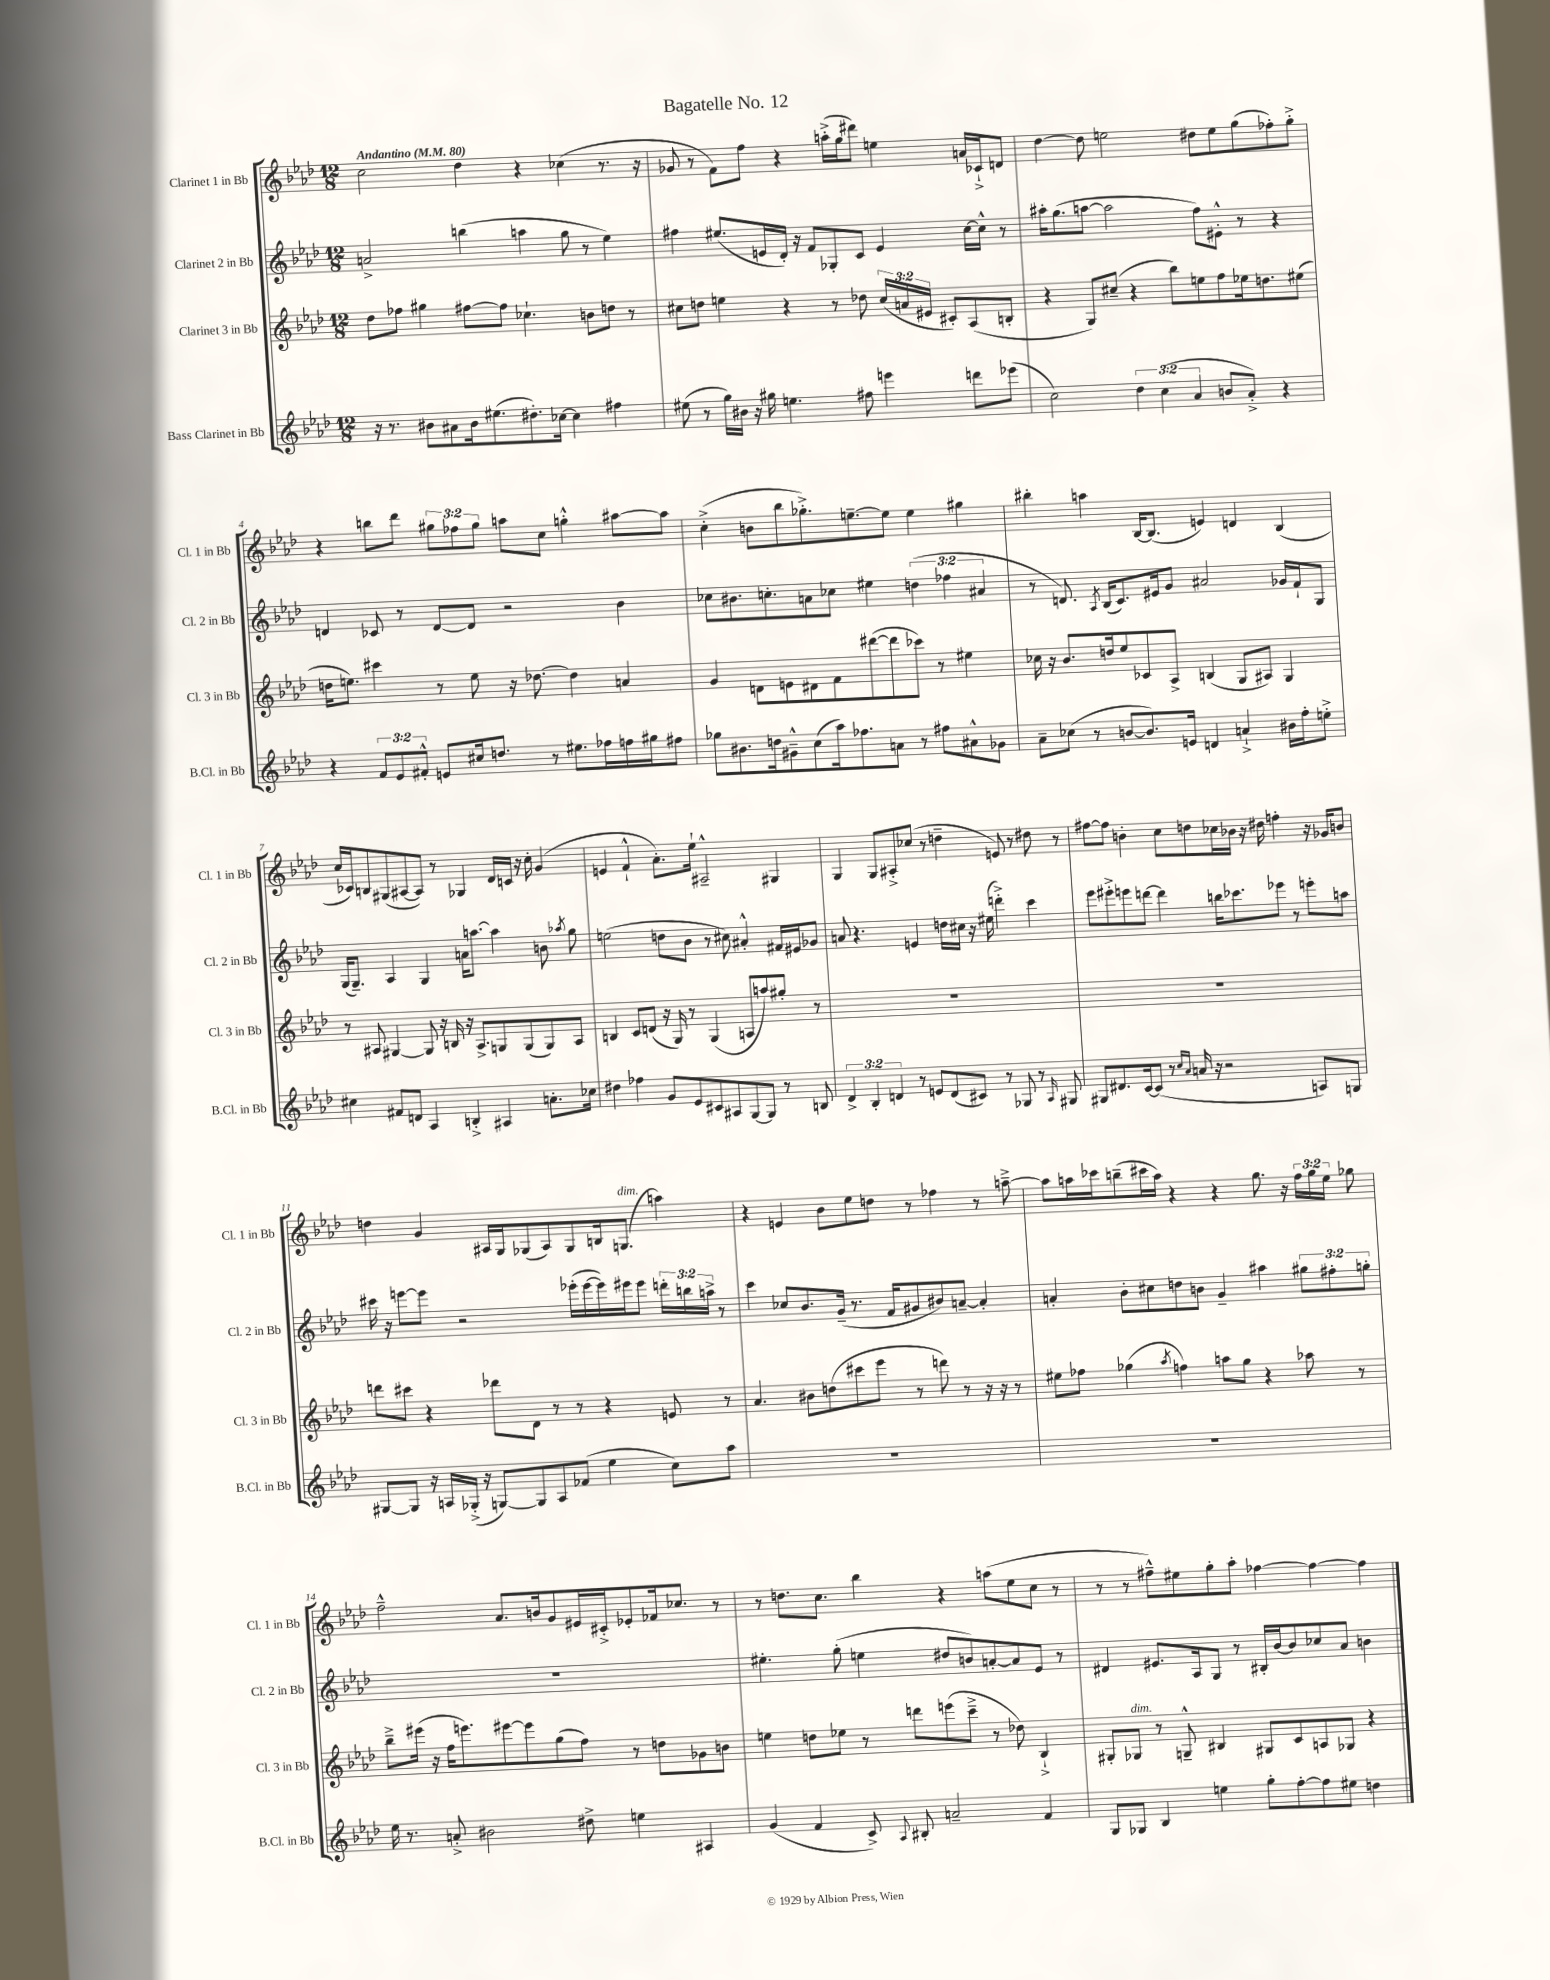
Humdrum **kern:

**kern	**kern	**kern	**kern
*part4	*part3	*part2	*part1
*staff4	*staff3	*staff2	*staff1
*I"Bass Clarinet in Bb	*I"Clarinet 3 in Bb	*I"Clarinet 2 in Bb	*I"Clarinet 1 in Bb
*I'B.Cl. in Bb	*I'Cl. 3 in Bb	*I'Cl. 2 in Bb	*I'Cl. 1 in Bb
*clefG2	*clefG2	*clefG2	*clefG2
*k[b-e-a-d-]	*k[b-e-a-d-]	*k[b-e-a-d-]	*k[b-e-a-d-]
*M12/8	*M12/8	*M12/8	*M12/8
*MM80	*MM80	*MM80	*MM80
=1	=1	=1	=1
!	!	!	!LO:TX:a:B:t=Andantino
16r	8dd-\L	2an^/	2cc\
8.r	.	.	.
.	8ff-X\J	.	.
8b#X\L	4gg#X\	.	.
8a#X\	.	.	.
16b#\k	[8ff#X\L	(4bbn\	4dd-\
(8.ee#X\	.	.	.
.	8ff#\J]	.	.
8.dd#X'\)	4.cc-X`\	4aan\	4r
[16cc-X\Jk	.	.	.
4cc-\]	.	8gg\	(4cc-X\
.	8bn\L	8r	.
4ff#X\	8ddn\J	4ee-\)	8.r
.	8r	.	.
.	.	.	16r
=2	=2	=2	=2
(8ee#X\	8cc#X\L	4ff#X\	8g-X/
8r	8ddn\J	.	8r
16gg\LL)	4een\	(8.ee#X/L	8f\L)
16b#X\JJ	.	.	.
16r	.	.	8ff\J
16gg#X\	.	16en/L	.
4.een\	4r	16d-'/JJ)	4r
.	.	16r	.
.	.	8f/L	.
.	8r	8G-X'/	(16aan'^\LL
.	.	.	16gg\J
8ff#X\	8dd-X\	8c/J	8ddd#X\J)
4eeen\	(24cc#/LL	4e/	4een\
.	24an/	.	.
.	24e#X/JJ	.	.
.	8c#X'/L)	.	.
8dddn\L	(8A-/	[16cc\LL	16an/LL
.	.	16cc^^\JJ]	16c-X`^/J
(8eee-X\J	8Bn'/J	8r	8dn/J
=3	=3	=3	=3
2cc\)	4r	16aa#X'\KL	[4dd-\
.	.	(8.gg\	.
.	8G/L)	[8aan\J	8dd-\]
.	(8cc#X~/J	2aa\]	2een\
6dd-\	4r	.	.
(6cc\	.	.	.
.	8bb-\L)	.	.
6a-/	.	.	.
.	8een\	8ff\L)	8dd#X\L
8bn/L	8ff\	8e#X'^^\J	8ee\
8a-'^/J)	16ee-X\k	8r	(8gg\
.	8.ddn\	.	.
4r	.	4r	8ff-X'\)
.	(8ee#X\J	.	8gg'^\J
!!LO:LB:g=z
=4	=4	=4	=4
4r	16ddn\KL	4dn/	4r
.	8.een\J)	.	.
12f/L	4ccc#X\	8c-X/	8bbn\L
12e-/	.	.	.
.	.	8r	8ddd-\J
12f#X'^^/J	.	.	.
8en/L	8r	[8d/L	12gg#X\L
.	.	.	12ff-X\
16cc#X/k	8ee\	8d/J]	.
.	.	.	12gg#\J
8.ddn/J	.	.	.
.	16r	2r	8aan\L
.	[8.dd-X\	.	.
8r	.	.	8cc\J
8.ee#X\L	4dd-\]	.	4ggn'^^\
16ff-X\L	.	.	.
16ffn\	4an/	4b-\	[8aa#X\L
16gg#X\J	.	.	.
8ff#X\J	.	.	8aa#\J]
=5	=5	=5	=5
8gg-X\L	4g/	8cc-X\L	(4cc'^\
8.b#X\	.	8.b#X\	.
.	8dn\L	.	8bn\L
16ddn\k	.	8.ccn'\	.
8g#X~^^\	8en\	.	8bb-\
(8cc\	8d#X\	8an\	8.gg-X'^\)
16aa-\k)	8f\	8cc-X\J	.
8.ff-X\	.	.	[8.een~\
.	([8ddd#X\	4ee#X\	.
8an\J	8ddd#\]	.	8ee\J]
8r	8ccc-X\J)	(6ddn\	4ee\
8ff#X\L	8r	.	.
.	.	6ff-X\	.
8a#X^^\	4ee#X\	.	4gg#X\
.	.	6a#X/	.
8g-X\J	.	.	.
=6	=6	=6	=6
8a-~\L	16cc-X\	8r	4bb#X'\
.	16r	.	.
(8cc-X\J	8.b-/L	8.dn/)	.
8r	.	.	4aan\
.	.	8qA-/	.
.	16ddn/k	(16B-/KL	.
[8bn/L	8ee-/	8.c/)	.
8.b/])	8c-X/	.	[16B-/KL
.	.	16e#X/k	(8.B-/J]
.	8A-^/J	8g/J	.
16en/Jk	.	.	.
4dn/	(4Bn/	2a#X/	4en/)
4an`^/	8G/L	.	4dn/
.	8A#X/J)	.	.
16b#X\LL	4G/	16g-X/LL	(4B-/
16ff'\J	.	16f`/J	.
8een'^\J	.	8G/J	.
!!LO:LB:g=z
=7	=7	=7	=7
4cc#X\	8r	(16G/KL	16cc/LL
.	.	8.G~/J)	16c-X/J)
.	8A#X/	.	8Bn/
8f#X/L	[4G#X/	4A-/	(8G#X/
8dn/J	.	.	[8A#X/
4A-/	8G#/]	4G/	8A#/J])
.	16r	.	8r
.	16Bn/	.	.
4Bn'^/	16r	16an\KL	4G-X/
.	8.A#^/L	[8.aan\J	.
4A#X/	8Gn/	4aa\]	16d-/LL
.	.	.	16cn/JJ
.	(8G/	.	16r
.	.	.	16cc'\
8.an'\L	8G/)	8bn\	(4g/
.	.	8qaa-X/	.
.	8A#/J	8gg\	.
16cc-X\Jk	.	.	.
=8	=8	=8	=8
4dd#X\	4Bn/	(2een\	4en/
4ff-X\	8c/L	.	4f`^^/
.	(8dn/J	.	.
8g/L	16r	8ddn\L	8.a-'\L)
.	16G/)	.	.
8e-/	8r	8b-\J	.
.	.	.	16ee-`\Jk
8c#X/	(4G/	8r	2A#X~^^/
8A#X/	.	8cc#X\)	.
[8G/	8An/L	4a#X'^^/	.
8G/J]	8aan/)	.	.
8r	8gg#X'/J	16f#X/LL	4G#X/
.	.	16e#X/J	.
8Bn/	8r	8g-X/J	.
=9	=9	=9	=9
6d-^/	1.r	8an/	4G/
.	.	4.r	.
6B-'/	.	.	.
.	.	.	8G/L
6dn/	.	.	.
.	.	.	8A#X'^/
8r	.	4en/	(8cc-X/J
8en/L	.	.	8r
(8d/	.	16ddn\LL	4ddn~\
.	.	16cc#X\JJ	.
8c#X/J)	.	16r	.
.	.	(16ee#X\	.
8r	.	4dddn'^\)	8en/)
8G-X/	.	.	8r
8r	.	4ccc\	8dd#X\
16qqA-/	.	.	.
8G#X/	.	.	8r
=10	=10	=10	=10
8G#X/L	1.r	8eee-\L	[8ff#X\L
8.d#X/	.	8eee#X'^\	8ff#\J]
.	.	8eeen\	4bn'\
[16c/k	.	.	.
(8c/J]	.	[8dddn\J	.
8r	.	4ddd\]	8cc\L
16qqcc/LL	.	.	.
16qqa-/JJ	.	.	.
16an/	.	.	8ddn\
16r	.	.	.
2r	.	16bbn\KL	16cc-X\L
.	.	8.ccc-X\	16b-X\JJ
.	.	.	16r
.	.	.	16dd#X\
.	.	8eee-X\J	4ffn'\
.	.	8r	.
8An/L)	.	8eeen'\L	16r
.	.	.	16g-X/KL
8Gn/J	.	8aan\J	8bn/J
!!LO:LB:g=z
=11	=11	=11	=11
[8G#X/L	8dddn\L	16ccc#X\	4ddn\
.	.	16r	.
8G#/J]	8ccc#X\J	[8eeen\L	.
16r	4r	8eee\J]	4g/
16An/LL	.	.	.
(16G-X'^/JJ	.	2r	.
16r	.	.	.
[8Gn/L)	8ddd-X\L	.	16A#X/LL
.	.	.	16G/J
8G/]	8d-\J	.	(8G-X/
8A/	8r	.	8A#/)
(8f-X/J	8r	(16eee-X'\LL	8G-/
.	.	[16eee-\	.
4ee-\	4r	16eee-\])	16Bn/k
!	!	!	!LO:TX:a:i:t=dim.
.	.	16eee#X\J	(8.Gn/J
.	.	8eee#\J	.
8cc\L)	8en/	24dddn'\LL	4aan\)
.	.	24bbn\	.
.	.	24aan^\JJ	.
8aa-\J	8r	8r	.
=12	=12	=12	=12
1.r	4.a-/	4ccc\	4r
.	.	8cc-X/L	4en/
.	8b#X\L	8.b-/	.
.	(8ddn\	.	8b-\L
.	.	(16g~/Jk	.
.	8ccc#X\	8.r	8ee-\
.	8eee-\J	.	8ddn\J
.	.	16f/KL	.
.	8r	8g#X/	8r
.	8dddn\)	8b#X/)	4ff-X\
.	8r	[8an~/J	.
.	16r	4a'/]	8r
.	16r	.	.
.	8r	.	[8aan~^\
=13	=13	=13	=13
1.r	8ee#X\L	4an'/	8aa\L]
.	8ff-X\J	.	16aan\L
.	.	.	16ccc-X\J
.	(4gg-X\	8b-'\L	(8bbn~\
.	.	8cc#X\	16ccc#X\L
.	.	.	16aa\JJ)
.	8qaa-/	.	.
.	4ffn\)	8ddn\	4r
.	.	8bn\J	.
.	8aan\L	4g~/	4r
.	8gg-\J	.	.
.	4r	4aa#X\	8.gg\
.	.	.	16r
.	8aa-X\	12gg#X\L	24ff\LL
.	.	.	24gg\
.	.	12ff#X'\	24ee-\JJ
.	8r	.	8gg-X\
.	.	12ggn'\J	.
!!LO:LB:g=z
=14	=14	=14	=14
16ee-\	8bb-~^\L	1.r	2ff~^^\
8.r	.	.	.
.	(16eee#X\Jk	.	.
.	16r	.	.
8an'^/	16ff\KL	.	.
.	8.eeen\)	.	.
2b#X\	.	.	.
.	[8eee#X\	.	8.a-/L
.	8eee#\]	.	.
.	.	.	16bn/k
.	(8gg\	.	8g/
8dd#X^\	8ff\J)	.	16e#X/L
.	.	.	16c#X'^/J
4een\	8r	.	8e-X'/
.	8ddn\L	.	16f-X/k
.	.	.	8.cc-X/J
4A#X/	8g-X\	.	.
.	8bn\J	.	8r
=15	=15	=15	=15
(4g/	4een\	4.ee#X'\	8r
.	.	.	8.ddn\L
4f/	8ddn\L	.	.
.	.	.	8.cc\J
.	8ee-X\J	(8gg'\	.
8c^/)	8r	4een\	4bb-\
8qqA-/	.	.	.
8B#X'/	8dddn\L	.	.
2an~/	(8eeen\	8dd#X/L	4r
.	8ccc~^\J	8bn/)	.
.	8r	[8an'/	(8aan\L
.	8dd-X\)	8a/]	8ee-\
4f/	4B-`^/	8e-/J	8cc\J
.	.	8r	8r
=16	=16	=16	=16
8G/L	8G#X'/L	4d#X/	8r
!	!LO:TX:a:i:t=dim.	!	!
8G-X/J	8G-X/J	.	8r
4B-/	8r	8.e#X/L	8ff#X~^^\L)
.	8Gn~^^/	.	8ee#X\
.	.	16A-/k	.
4een\	4B#X/	8G/J	8gg'\
.	.	8r	8aa-'\J
8gg'\L	8G#X/L	16B#X'/LL	[4ff-X\
.	.	[16b-/J	.
[8ff'\	8c/	8b-/]	.
8ff\]	8An/	8cc-X/	4ff-\_
8ee#X\J	8G-X/J	8a-/J	.
4ddn\	4r	4bn\	4ff-\]
==	==	==	==
*-	*-	*-	*-
